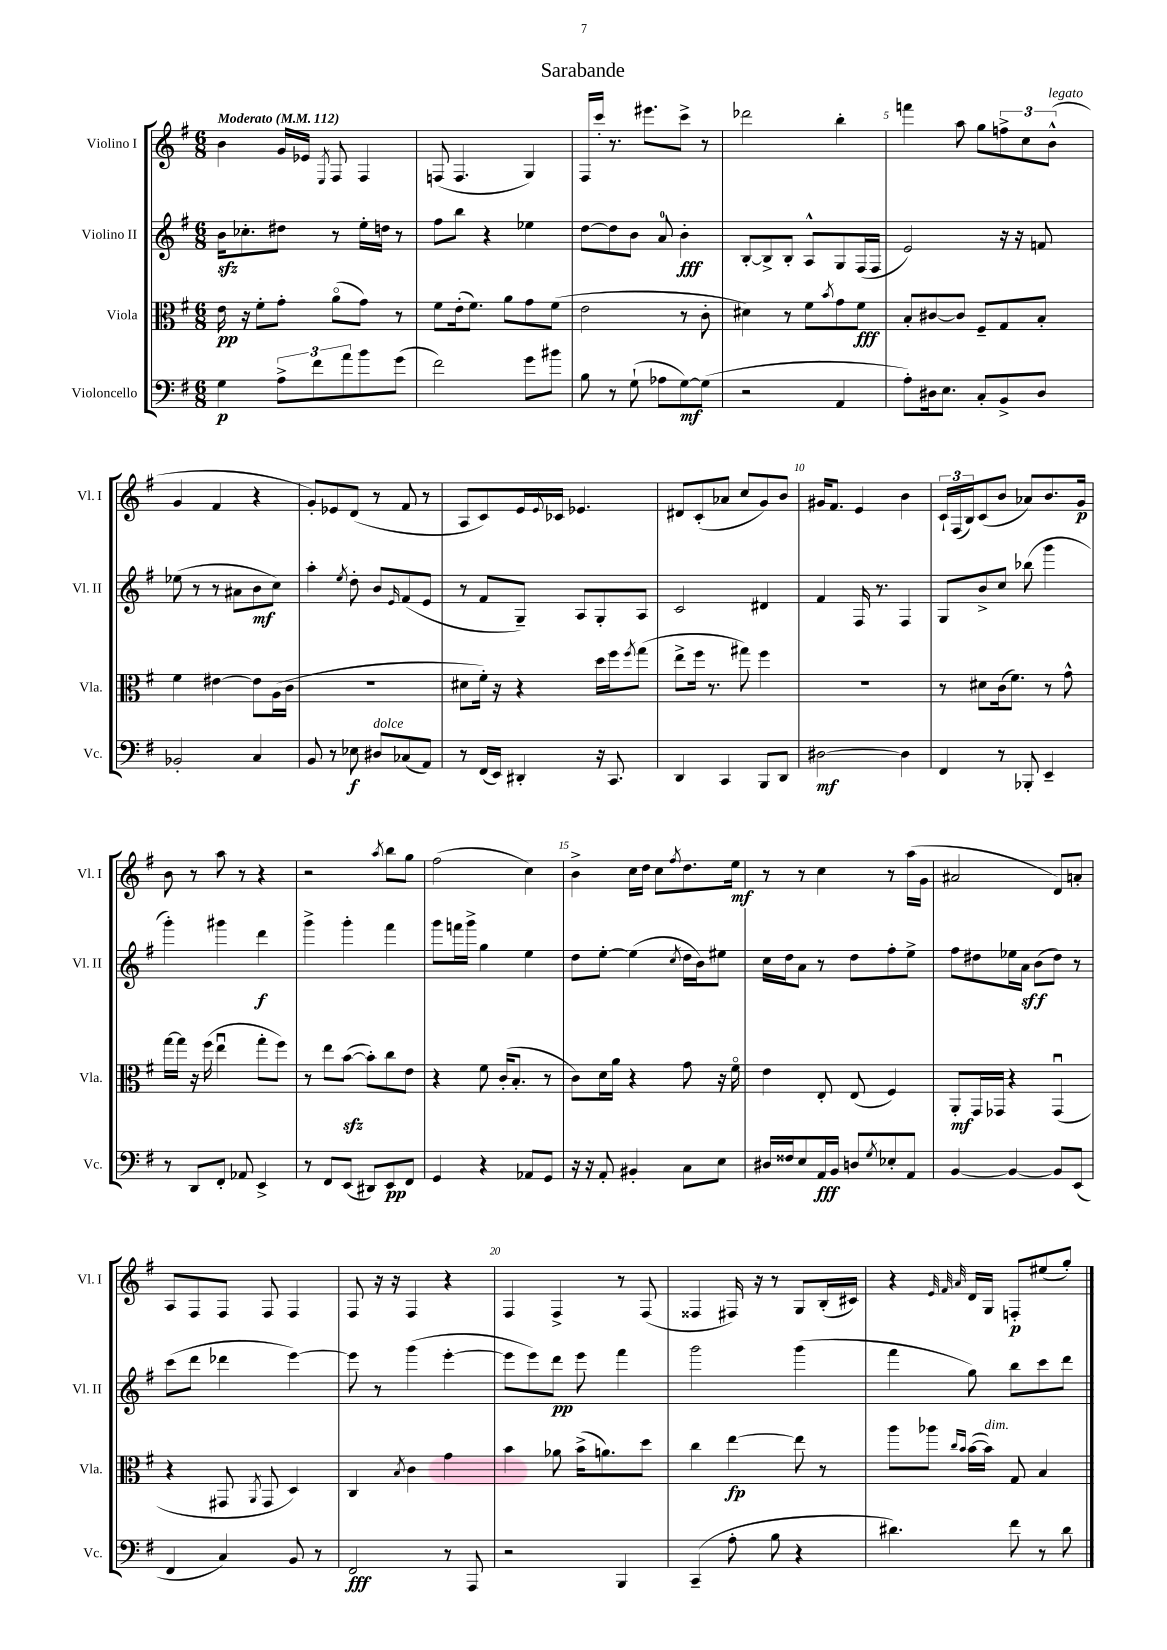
\header { title = "Sarabande" }
<<
\new StaffGroup <<
\new Staff = "s0" \with { instrumentName = "Violino I" shortInstrumentName = "Vl. I" } {
    \clef treble \key g \major \numericTimeSignature \time 6/8 \tempo "Moderato" 4 = 112
    b'4 g'16 ees'16 \acciaccatura { e8 } fis8 fis4 |
    f8( f4. g4) |
    fis16 c'''16-. r8. eis'''8. c'''8-> r8 |
    des'''2 b''4-. |
    f'''4 a''8 g''8 \tuplet 3/2 { f''8-> c''8 b'8-^^\markup { \italic "legato" }( } |
    g'4 fis'4 r4 |
    g'8-.) ees'8 d'8( r8 fis'8 r8 |
    a8 c'8) e'16 \appoggiatura { e'8 } ces'16 ees'4. |
    dis'8 c'8-.( aes'8 c''8 g'8) b'8 |
    gis'16 fis'8. e'4 b'4 |
    \tuplet 3/2 { c'16-! fis16( b16) } c'8( b'8 aes'8) b'8. g'16\p |
    b'8 r8 a''8 r8 r4 |
    r2 \acciaccatura { a''8 } b''8 g''8 |
    fis''2( c''4) |
    b'4-> c''16 d''16 c''8 \acciaccatura { fis''8 } d''8. e''16\mf |
    r8 r8 c''4 r8 a''16( g'16 |
    ais'2 d'8) a'8-. |
    a8 fis8 fis8 fis8 fis4 |
    fis8 r16 r16 fis4 r4 |
    fis4 fis4-> r8 fis8( |
    fisis4 fis16) r16 r8 g8 b16-.( cis'16) |
    r4 \grace { e'32 fis'32 a'32 } d'16 g16 f8-.\p eis''8( g''8-.) \bar "|." |
}
\new Staff = "s1" \with { instrumentName = "Violino II" shortInstrumentName = "Vl. II" } {
    \clef treble \key g \major \numericTimeSignature \time 6/8
    b'16\sfz ces''8.-. dis''8 r8 e''16-. d''16 r8 |
    fis''8 b''8 r4 ees''4 |
    d''8~ d''8 b'8 a'8-0 b'4-.\fff |
    b8~-. b8-> b8-. a8-^ g8 fis16( fis16 |
    e'2) r16 r16 f'8 |
    ees''8( r8 r8 ais'8 b'8\mf c''8) |
    a''4-. \acciaccatura { e''8 } d''8-. b'8 \grace { e'16 } fis'8( e'8 |
    r8 fis'8 g8--) a8 g8-. a8 |
    c'2 dis'4 |
    fis'4 fis16 r8. fis4 |
    g8 b'8-> c''8 bes''8( g'''4 |
    g'''4-.) gis'''4 d'''4\f |
    g'''4-> g'''4-. fis'''4 |
    g'''8 f'''16 g'''16-> g''4 e''4 |
    d''8 e''8~-. e''4( \acciaccatura { c''8 } d''16 b'16) eis''8 |
    c''16 d''16 a'8 r8 d''8 fis''8-. e''8-> |
    fis''8 dis''8 ees''16 a'16\sff b'8( dis''8) r8 |
    c'''8( d'''8 des'''4 e'''4~) |
    e'''8 r8 g'''4( e'''4~-. |
    e'''8 e'''8) d'''8\pp e'''8 fis'''4 |
    g'''2 g'''4( |
    fis'''4 g''8) b''8 c'''8 d'''8 \bar "|." |
}
\new Staff = "s2" \with { instrumentName = "Viola" shortInstrumentName = "Vla." } {
    \clef alto \key g \major \numericTimeSignature \time 6/8
    e'16\pp r16 fis'8-. g'8-. a'8\flageolet( g'8) r8 |
    fis'8 e'16-.( fis'8.) a'8 g'8 fis'8( |
    e'2 r8 c'8-. |
    dis'4) r8 fis'8 \acciaccatura { b'8 } g'8 fis'8\fff |
    b8-. cis'8~ cis'8 fis8-- g8 b8-. |
    fis'4 eis'4~ eis'8 a16( c'16 |
    R2. |
    dis'8 fis'16-.) r16 r4 d''16 fis''16 \acciaccatura { fis''8 } g''8( |
    e''8-> fis''16 r8. gis''8) fis''4 |
    R2. |
    r8 dis'8 c'16( fis'8.) r8 g'8-^ |
    g''16~ g''16 r16 fis''16( e''4\downbow g''8-. fis''8) |
    r8 e''8 b'8~\sfz( b'8-.) c''8 e'8 |
    r4 fis'8 c'16-.( b8.-. r8 |
    c'8) d'16 a'16 r4 g'8 r16 fis'16\flageolet |
    e'4 e8-. e8( fis4) |
    a,8-.\mf g,16 ges,16 r4 ges,4\downbow( |
    r4 gis,8 \acciaccatura { a,8 } gis,8 d4) |
    c4 \acciaccatura { b8 } c'4 g'4 |
    b'4 aes'8 b'16->( a'8.) d''8 |
    c''4 e''4~\fp e''8 r8 |
    a''8 aes''8 \grace { c''16 b'16 } b'16~( b'16^\markup { \italic "dim." }) g8 b4 \bar "|." |
}
\new Staff = "s3" \with { instrumentName = "Violoncello" shortInstrumentName = "Vc." } {
    \clef bass \key g \major \numericTimeSignature \time 6/8
    g4\p \tuplet 3/2 { a8-> fis'8 a'8 } b'8 g'8( |
    fis'2) g'8 bis'8 |
    b8 r8 g8-!( aes8 g8~\mf) g8( |
    r2 a,4 |
    a8-.) dis16 e8. c8-. b,8-> dis8 |
    bes,2-. c4 |
    b,8 r8 ees8\f dis8^\markup { \italic "dolce" } ces8( a,8) |
    r8 fis,16( e,16) dis,4-. r16 c,8. |
    d,4 c,4 b,,8 d,8 |
    dis2~\mf dis4 |
    fis,4 r8 bes,,8-. e,4-- |
    r8 d,8 fis,8-. aes,8 e,4-> |
    r8 fis,8 e,8( dis,8) e,8\pp fis,8 |
    g,4 r4 aes,8 g,8 |
    r16 r16 a,8-. bis,4-. c8 e8 |
    dis16 fisis16 e8 a,16\fff b,16 d8 \acciaccatura { g8 } ees8-. a,8 |
    b,4~ b,4~ b,8 e,8( |
    fis,4 c4) b,8 r8 |
    fis,2\fff r8 a,,8 |
    r2 b,,4 |
    c,4--( a8-. b8 r4 |
    dis'4.) fis'8 r8 dis'8 \bar "|." |
}
>>
>>
\layout { \context { \Score \override BarNumber.break-visibility = ##(#f #t #t) barNumberVisibility = #(every-nth-bar-number-visible 5) } }
